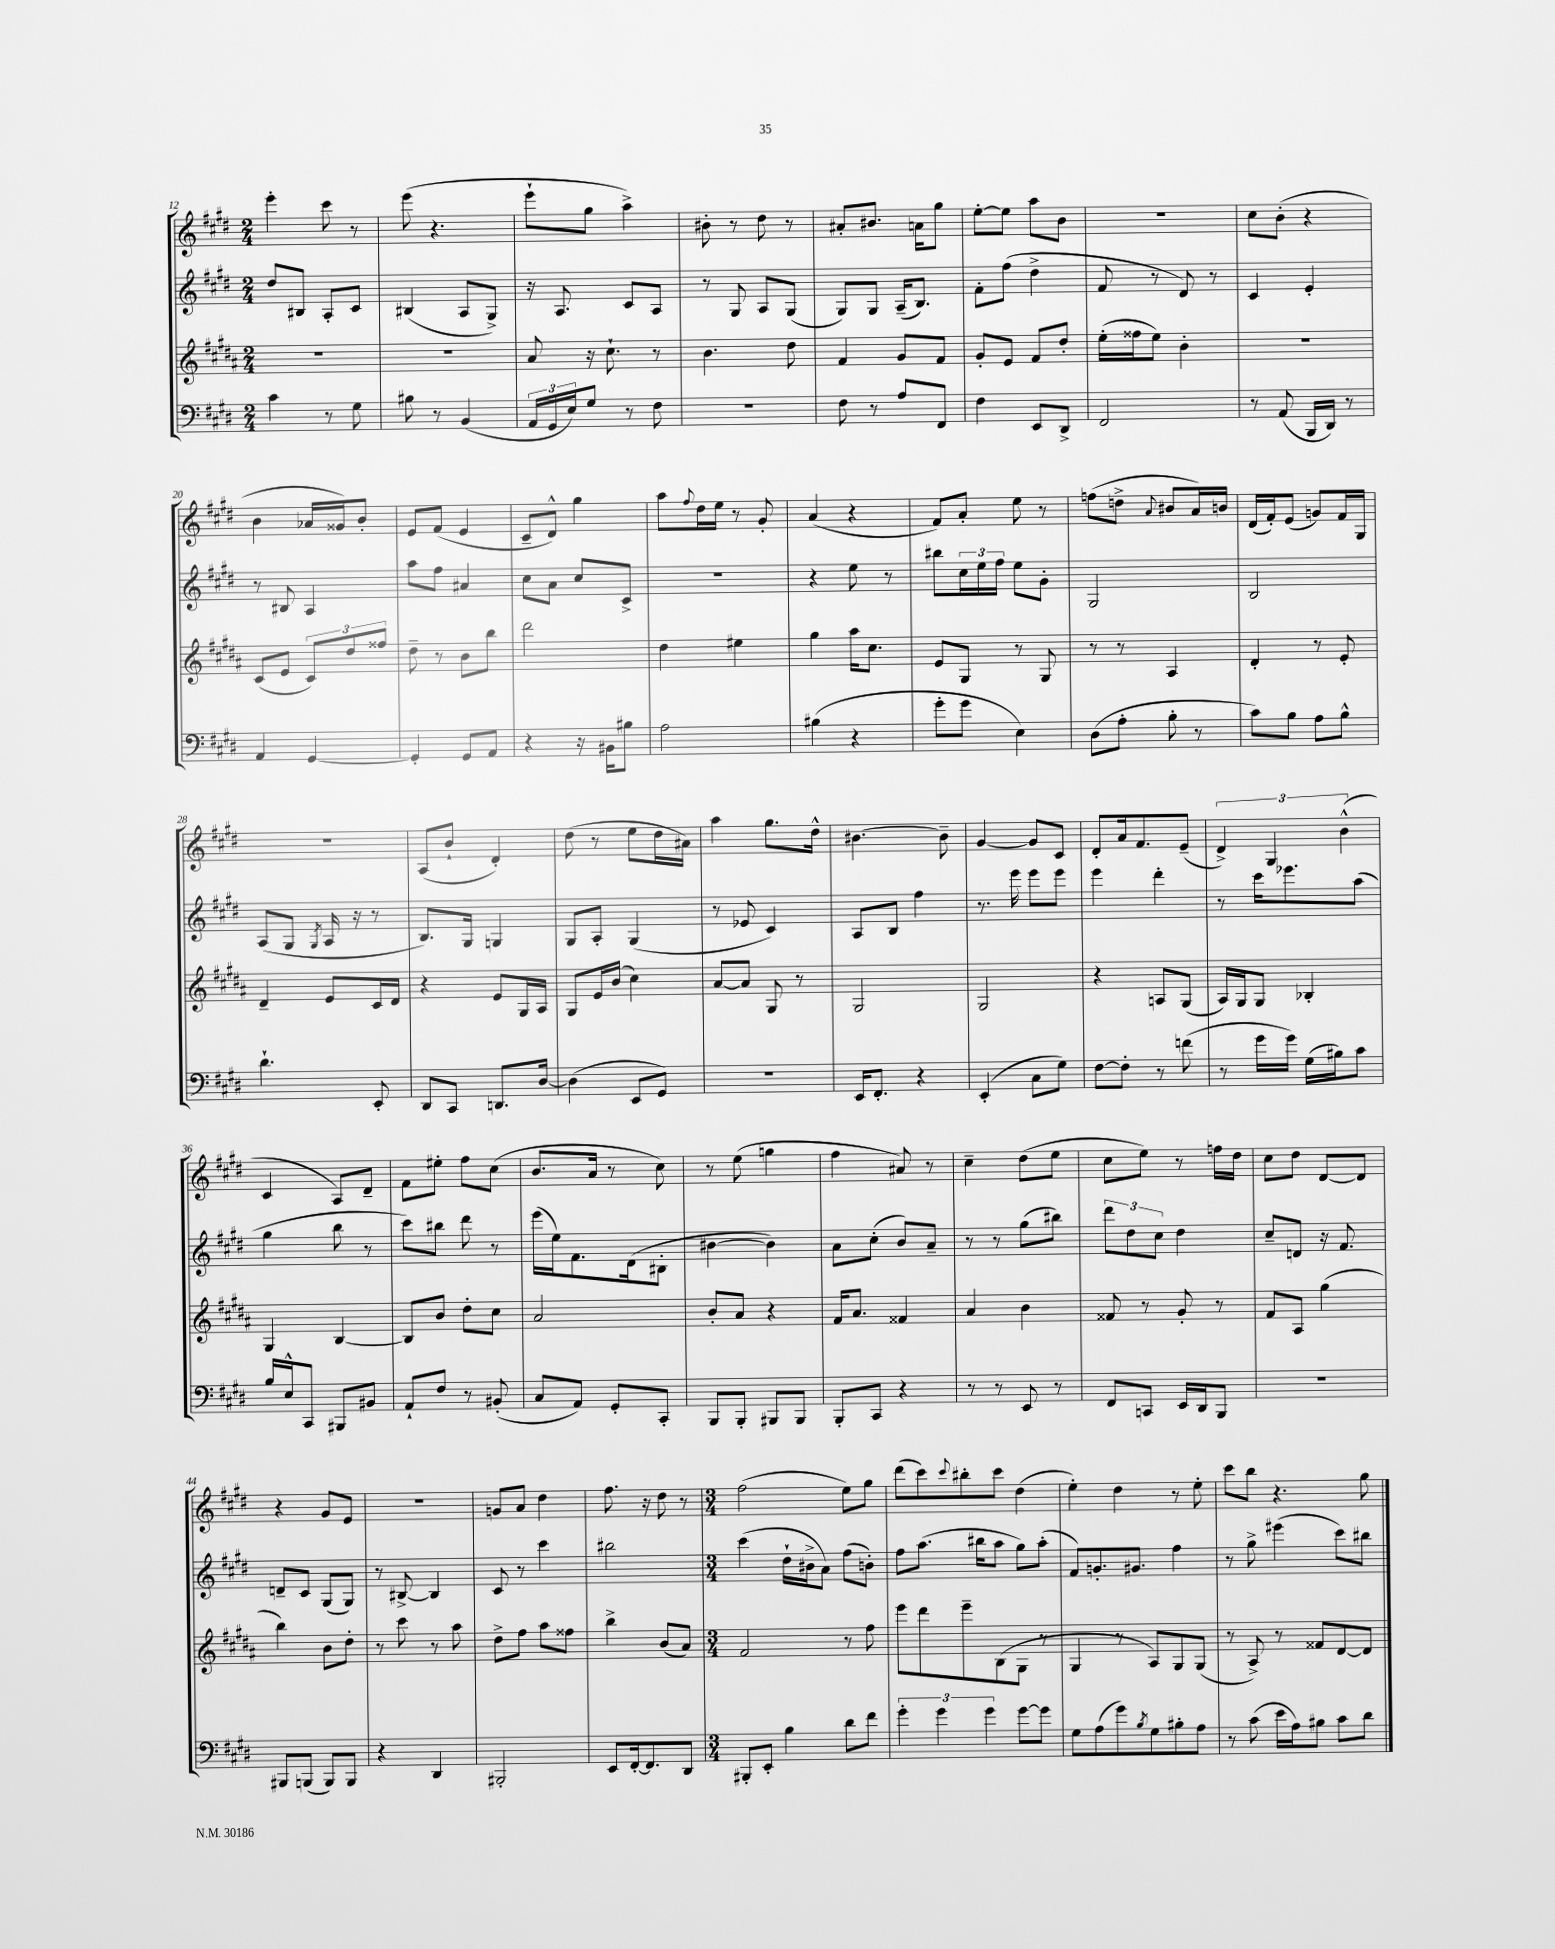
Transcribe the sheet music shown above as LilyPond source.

<<
\new StaffGroup <<
\new Staff = "s0" {
    \clef treble \key e \major \numericTimeSignature \time 2/4
    e'''4-. cis'''8 r8 |
    e'''8( r4. |
    e'''8-! gis''8 a''4->) |
    bis'8-. r8 dis''8 r8 |
    ais'8-. bis'8. a'16 gis''8 |
    e''8~-. e''8 a''8 b'8 |
    r2 |
    cis''8 b'8-.( r4 |
    b'4 aes'16 gisis'16) b'8-. |
    e'8 fis'8( e'4 |
    cis'8-- dis'8-^) gis''4 |
    a''8 \appoggiatura { fis''8 } dis''16 e''16 r8 gis'8-. |
    a'4( r4 |
    fis'8) a'8-. e''8 r8 |
    f''8( d''8-> \appoggiatura { a'8 } bis'8 a'16) b'16 |
    dis'16( fis'16-.) e'8( g'8) fis'16 gis16 |
    R2 |
    a8( b'8-! dis'4-.) |
    dis''8( r8 e''8 dis''16 ais'16) |
    a''4 gis''8. dis''16-^ |
    bis'4.~ bis'8-- |
    gis'4~ gis'8 cis'8 |
    dis'8-. a'16 fis'8. e'8--( |
    \tuplet 3/2 { dis'4->) gis4 b'4-^( } |
    cis'4 a8) dis'8-- |
    fis'8 eis''8-. fis''8 cis''8( |
    b'8. a'16 r8 cis''8) |
    r8 e''8( g''4 |
    fis''4 ais'8) r8 |
    cis''4-- dis''8( e''8 |
    cis''8 e''8) r8 f''16 dis''16 |
    cis''8 dis''8 dis'8~ dis'8 |
    r4 gis'8 e'8 |
    R2 |
    g'8 a'8 dis''4 |
    fis''8. r16 dis''8 r8 |
    \numericTimeSignature \time 3/4 fis''2( e''8) gis''8 |
    dis'''8( cis'''8) \appoggiatura { cis'''8 } bis''8-. cis'''8 dis''4( |
    e''4-.) dis''4 r8 e''8-. |
    cis'''8 b''8 r4. gis''8 \bar "|." |
}
\new Staff = "s1" {
    \clef treble \key e \major \numericTimeSignature \time 2/4
    dis''8 bis8 a8-. cis'8 |
    bis4( a8 gis8->) |
    r16 a8. cis'8 a8 |
    r8 gis8 a8 gis8( |
    gis8) gis8 a16--( b8.) |
    fis'8-. fis''8( dis''4-> |
    fis'8 r8 dis'8) r8 |
    cis'4 e'4-. |
    r8 bis8 a4 |
    a''8 fis''8 ais'4 |
    cis''8 a'8 cis''8 cis'8-> |
    R2 |
    r4 e''8 r8 |
    bis''8 \tuplet 3/2 { cis''16 e''16 fis''16 } e''8 gis'8-. |
    gis2 |
    b2 |
    a8( gis8 \acciaccatura { gis8 } a16 r16 r8 |
    b8.) gis16 g4 |
    gis8 a8-. gis4( |
    r8 ees'8 cis'4) |
    a8 b8 fis''4 |
    r8. e'''16 e'''8 e'''8 |
    e'''4 dis'''4-. |
    r8 cis'''16 ees'''8. a''8( |
    gis''4 b''8 r8 |
    cis'''8) bis''8 dis'''8 r8 |
    e'''16( e''16) fis'8. dis'16( bis8-. |
    bis'4~ bis'4) |
    a'8 cis''8-.( b'8) a'8-- |
    r8 r8 gis''8( bis''8) |
    \tuplet 3/2 { dis'''8 dis''8 cis''8 } dis''4 |
    cis''8-- d'8 r16 fis'8. |
    d'8-- cis'8 gis8( gis8) |
    r8 bis8~-> bis4 |
    cis'8 r8 cis'''4 |
    bis''2 |
    \numericTimeSignature \time 3/4 cis'''4( dis''16-! bis'16-> a'8) fis''8( b'8-.) |
    fis''8 a''8.( bis''16 a''8 gis''8) a''8-.( |
    fis'8) g'8.-. gis'8. fis''4 |
    r8 gis''8-> eis'''4( cis'''8) bis''8 \bar "|." |
}
\new Staff = "s2" {
    \clef treble \key b \major \numericTimeSignature \time 2/4
    r2 |
    R2 |
    ais'8 r16 cis''8.-! r8 |
    b'4. dis''8 |
    fis'4 gis'8 fis'8 |
    gis'8-. e'8 fis'8 dis''8-. |
    e''16-.( fisis''16 e''8) b'4-. |
    r2 |
    cis'8( e'8 \tuplet 3/2 { cis'8) dis''8 fisis''8 } |
    dis''8-- r8 b'8 b''8 |
    dis'''2 |
    dis''4 eis''4 |
    gis''4 ais''16 cis''8. |
    e'8 gis8 r8 gis8 |
    r8 r8 ais4 |
    dis'4-. r8 e'8-. |
    dis'4-- e'8 cis'16 dis'16 |
    r4 e'8 gis16 ais16 |
    gis8 e'16 b'16( cis''4) |
    ais'8~ ais'8 gis8 r8 |
    gis2 |
    gis2 |
    r4 a8 gis8( |
    ais16) gis16 gis8 bes4-. |
    gis4 b4~ |
    b8 b'8 dis''8-. cis''8 |
    ais'2 |
    b'8-. ais'8 r4 |
    fis'16 ais'8. fisis'4 |
    ais'4 b'4 |
    fisis'8 r8 gis'8-. r8 |
    fis'8 ais8 gis''4( |
    b''4) b'8 dis''8-. |
    r8 cis'''8 r8 ais''8 |
    dis''8-> fis''8 ais''8 fisis''8 |
    b''4-> b'8( ais'8) |
    \numericTimeSignature \time 3/4 fis'2 r8 fis''8 |
    e'''8 dis'''8 e'''8-- b8( gis8 r8 |
    gis4 r8 ais8) gis8 gis8( |
    r8 ais8->) r8 fisis'8 dis'8~ dis'8 \bar "|." |
}
\new Staff = "s3" {
    \clef bass \key e \major \numericTimeSignature \time 2/4
    cis'4 r8 gis8 |
    bis8 r8 b,4( |
    \tuplet 3/2 { a,16 gis,16 e16) } gis8 r8 fis8 |
    r2 |
    fis8 r8 a8 fis,8 |
    fis4 e,8 dis,8-> |
    fis,2 |
    r8 a,8( b,,16 dis,16) r8 |
    a,4 gis,4~ |
    gis,4-. gis,8 a,8 |
    r4 r16 bis,16 bis8 |
    a2 |
    bis4( r4 |
    gis'8-. gis'8 e4) |
    dis8( a8-. b8-. r8 |
    cis'8) b8 a8 b8-^ |
    dis'4.-! e,8-. |
    dis,8 cis,8 d,8. dis16~ |
    dis4( e,8 gis,8) |
    R2 |
    e,16 fis,8.-. r4 |
    e,4-.( cis8 gis8) |
    fis8~ fis8-. r8 f'8( |
    r8 gis'16 gis'16) gis16( bis16) cis'8 |
    b16 e16-^ cis,8 bis,,8 bis,8 |
    a,8-! fis8 r8 bis,8-.( |
    cis8 a,8) gis,8-. cis,8-. |
    b,,8 b,,8-. bis,,8 bis,,8 |
    b,,8-. cis,8 r4 |
    r8 r8 e,8 r8 |
    fis,8 c,8 e,16 dis,16 b,,8 |
    R2 |
    bis,,8 b,,8( b,,8) b,,8 |
    r4 dis,4 |
    bis,,2-. |
    e,8 fis,16~-. fis,8. dis,8 |
    \numericTimeSignature \time 3/4 bis,,8-. e,8-. b4 dis'8 fis'8 |
    \tuplet 3/2 { gis'4-. gis'4 gis'4 } gis'8~ gis'8 |
    gis8 a8( gis'8) \acciaccatura { b8 } gis8 bis8-. a8 |
    r8 cis'8( e'16 a16) bis8 cis'8 dis'8 \bar "|." |
}
>>
>>
\layout { \context { \Score currentBarNumber = #12 } }
